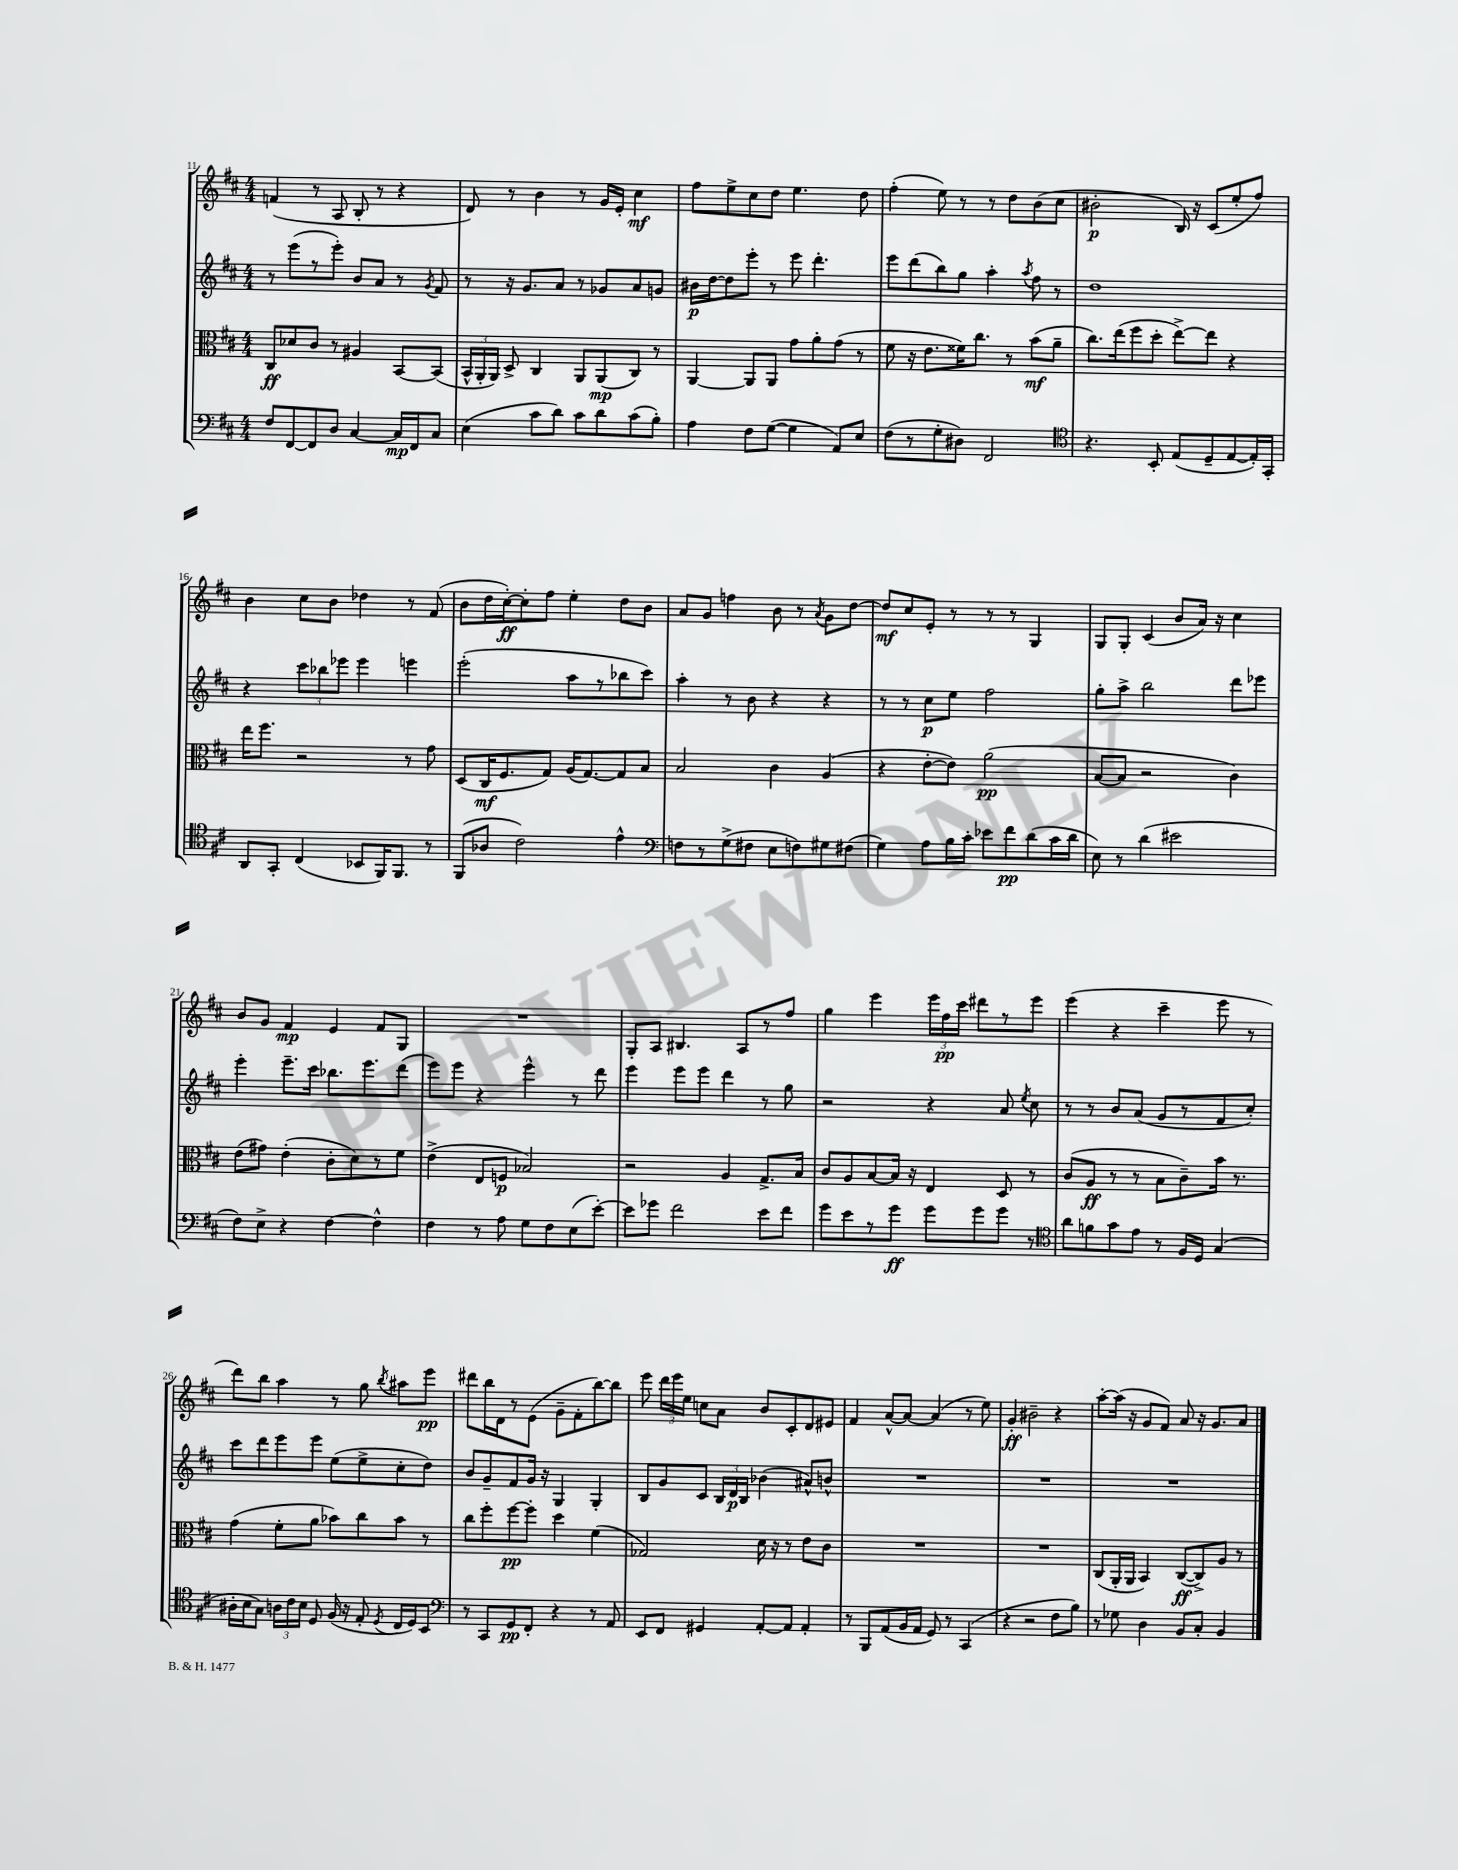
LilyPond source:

<<
\new StaffGroup <<
\new Staff = "s0" {
    \clef treble \key d \major \numericTimeSignature \time 4/4
    \autoBeamOff f'4( r8 a8 b8-. r8 r4 |
    d'8) r8 b'4 r8 g'16[ e'16]-. cis''4\mf |
    fis''8[ e''8-> cis''8 d''8] e''4. d''8 |
    fis''4-.( e''8) r8 r8 d''8[ b'8( cis''8] |
    bis'2-.\p b16) r16 cis'8[( e''8-. fis''8]) |
    b'4 cis''8[ b'8] des''4 r8 fis'8( |
    b'8[ d''16 cis''16~-.\ff) cis''8-. fis''8] e''4-. d''8[ b'8] |
    a'8[ g'8] f''4 b'8 r8 \acciaccatura { a'8 } g'8[ d''8]~ |
    d''8[\mf cis''8 e'8]-. r8 r8 r8 g4 |
    g8[ g8]-. cis'4( b'8[ a'16]) r16 cis''4 |
    b'8[ g'8] fis'4\mp e'4 fis'8[ g8] |
    R1 |
    g8[-. a8] bis4. a8[ r8 fis''8] |
    g''4 e'''4 \tuplet 3/2 { e'''16[ fis''16\pp cis'''16] } dis'''8[ r8 e'''8] |
    e'''4( r4 cis'''4-- e'''8 r8 |
    d'''8[) b''8] a''4 r8 g''8 \acciaccatura { b''8 } ais''8[ e'''8]\pp |
    dis'''8[ b''16 d'16 r8 e'8]( g'8[-- fis'8-. b''8~) b''8] |
    e'''8 \tuplet 3/2 { d'''16[ e'''16 e''16] } c''8[ a'8] b'8[ cis'8-. d'8 eis'8] |
    fis'4 a'8[~-^ a'8]~ a'4( r8 e''8) |
    g'4-.\ff bis'2-- r4 |
    a''8[~-. a''16]( r16 g'8[ fis'8]) a'8 r16 g'8.[ a'8] \bar "|." |
}
\new Staff = "s1" {
    \clef treble \key d \major \numericTimeSignature \time 4/4
    \autoBeamOff r8 e'''8[( r8 e'''8]-.) b'8[ a'8] r8 \acciaccatura { g'8 } fis'8 |
    r8 r16 g'8.[ a'8] r8 ges'8[ a'8 g'8] |
    bis'16[\p d''16~ d''8 e'''8]-. r8 e'''8 d'''4.-. |
    e'''8[ d'''8( b''8) g''8] a''4-. \acciaccatura { a''8 } fis''8 r8 |
    d''1 |
    r4 \tuplet 3/2 { cis'''8[ bes''8 ees'''8] } ees'''4 e'''4 |
    e'''2-.( a''8[ r8 bes''8 cis'''8]) |
    a''4-. r8 b'8 r4 r4 |
    r8 r8 cis''8[\p e''8] fis''2 |
    g''8[-. a''8]-> b''2 d'''8[ ees'''8] |
    e'''4-. e'''8.[-- cis'''16] bes''8.[ e'''8. d'''8]( |
    e'''8[) e'''8] r4 e'''4-^ r8 d'''8 |
    e'''4 e'''8[ e'''8] d'''4 r8 g''8 |
    r2 r4 a'8 \acciaccatura { e''8 } cis''8 |
    r8 r8 b'8[ a'8]( g'8[ r8 fis'8 cis''8]-.) |
    cis'''8[ d'''8 e'''8 e'''8] e''8[( e''8-> cis''8-. d''8]) |
    b'8[ g'8-- fis'8 g'16] r16 g4 g4-. |
    b8[ g'8 cis'8] \tuplet 3/2 { b16[ d'16\p b16] } bes'4( ais'8[-^) b'8]-^ |
    R1 |
    R1 |
    R1 \bar "|." |
}
\new Staff = "s2" {
    \clef alto \key d \major \numericTimeSignature \time 4/4
    \autoBeamOff cis8[\ff des'8 cis'8] r8 ais4 b,8[~ b,8]( |
    \tuplet 3/2 { b,16[-^ a,16-. a,16]) } d8-> cis4 a,8[ a,8\mp( cis8]) r8 |
    a,4~ a,8[ a,8] g'8[ a'8-. g'8]( r8 |
    fis'8 r16 e'8.[ fisis'16) cis''8.] r8 b'8[\mf( a'8]-- |
    cis''8.[) e''16( fis''8 d''8]-. e''8[~->) e''8] r4 |
    e''16[ fis''8.] r2 r8 g'8 |
    d8[( cis16\mf fis8. g8]) a16[( g8.~) g8 b8] |
    b2 cis'4 a4( |
    r4 e'8[~-. e'8]) a'2\pp( |
    b8[~ b8] r2 cis'4) |
    e'8[( gis'8]) e'4-.( cis'8[-. d'8) r8 fis'8] |
    e'4->( e8[ f8]\p bes2) |
    r2 a4 g8.[-> b16] |
    cis'8[ a8 b8~ b16] r16 e4 d8 r8 |
    cis'8[( a8]\ff r8 r8 b8[ cis'8--) b'16] r8. |
    g'4( fis'8[-. a'8] bes'8[) cis''8 bes'8] r8 |
    cis''8[ fis''8-. fis''8~\pp fis''8]-. d''4 fis'4( |
    ges2) d'16 r16 r8 e'8[ cis'8] |
    R1 |
    R1 |
    cis8[( a,16-. a,16] b,4) cis8[~\ff( cis8->) a8] r8 \bar "|." |
}
\new Staff = "s3" {
    \clef bass \key d \major \numericTimeSignature \time 4/4
    \autoBeamOff fis8[ fis,8~ fis,8 d8] cis4~ cis16[\mp fis,16 cis8] |
    e4( cis'8[ d'8]) cis'8[ d'8 cis'8( b8]-.) |
    a4 fis8[ g8]~( g4 a,8[) e8] |
    fis8[( r8 g8-. dis8]) fis,2 |
    \clef tenor r4. b,8-. e8[( d8-- e8~ e16-.) g,16]-. |
    a,8[ g,8]-. cis4( bes,8[ fis,16) fis,8.] r8 |
    fis,8[( aes8] cis'2) e'4-^ |
    \clef bass f8[ r8 g8->( fis8] e8[ f8) gis8 fis8]( |
    g4) a8[ b16 cis'16]-. ees'8[ fis'8\pp d'8( cis'16 d'16] |
    e8) r8 d'4( eis'2 |
    fis8[) e8]-> r4 fis4~ fis4-^ |
    fis4 r8 a8 g8[ fis8 e8( e'8]~-.) |
    e'8[ ges'8] fis'2 e'8[ fis'8] |
    g'8[ e'8 r8 g'8]\ff g'8[ g'8 g'8] r8 |
    \clef tenor a'8[ f'8 g'8 e'8] r8 fis16[ d16] g4( |
    ais16[-. b16 g8]) \tuplet 3/2 { a16[ cis'16 b16] } d8 fis16( r16 e8-. \acciaccatura { d8 } cis16[ d16) b,8] |
    \clef bass r8 cis,8[ g,8\pp fis,8]-. r4 r8 a,8 |
    e,8[ fis,8] gis,4 a,8[~-. a,8] a,4-. |
    r8 b,,8[ a,8( b,16 a,16] g,8) r8 cis,4( |
    r4 r2 fis8[ b8]) |
    r8 ges8 d4 b,8[ cis8]-. b,4 \bar "|." |
}
>>
>>
\layout { \context { \Score currentBarNumber = #11 } }
